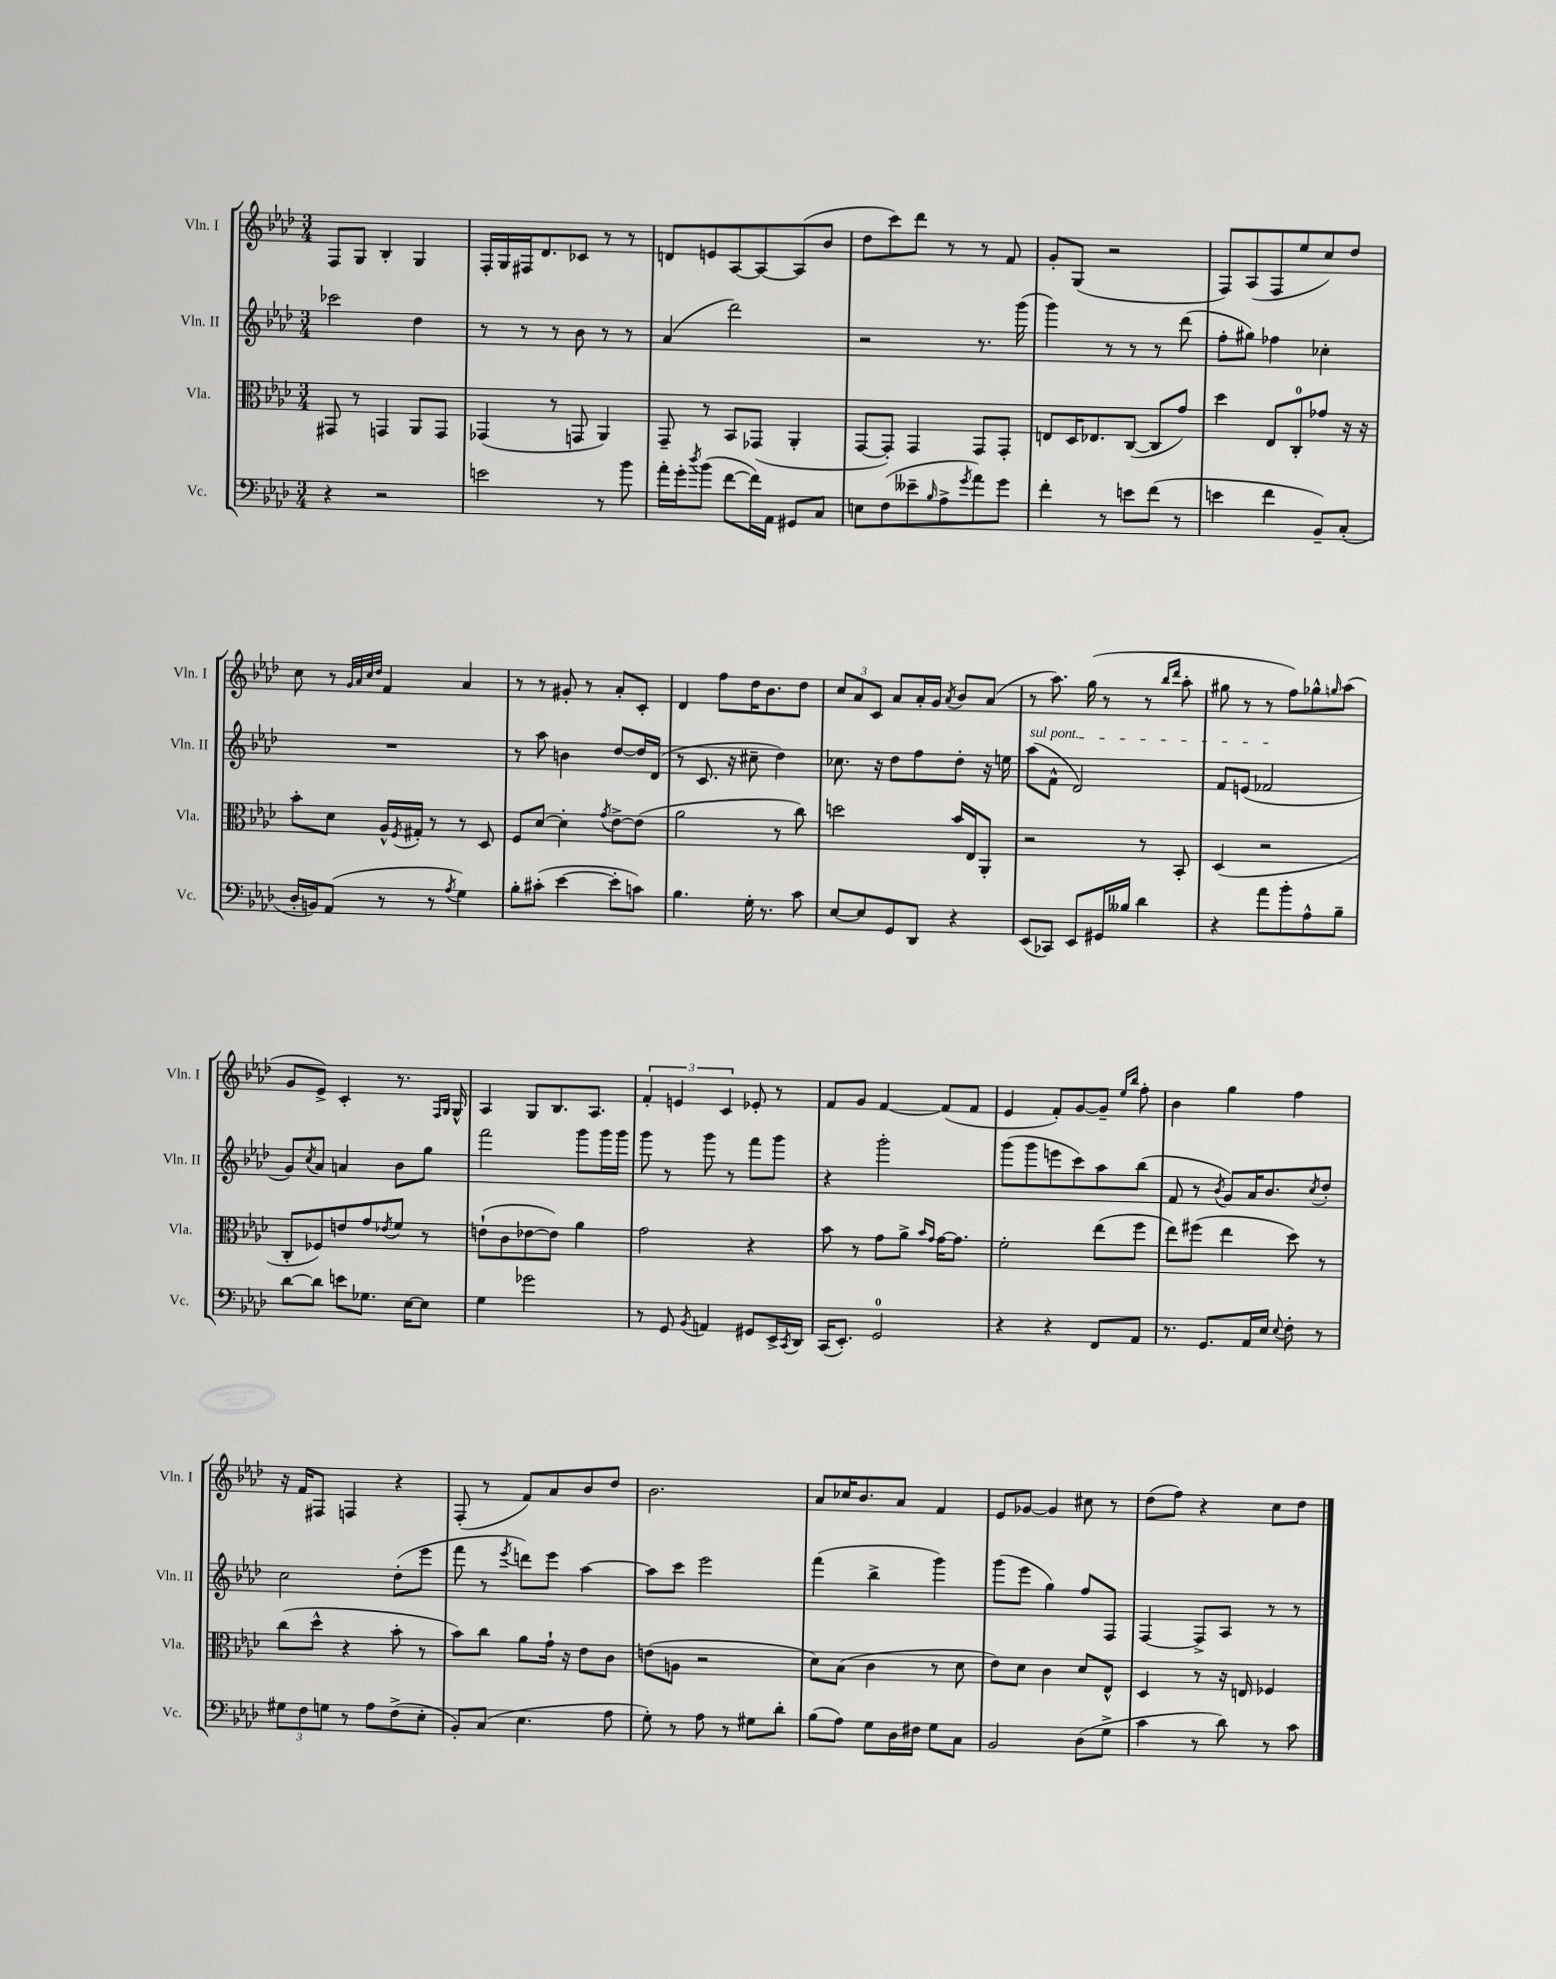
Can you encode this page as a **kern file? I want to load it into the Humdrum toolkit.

**kern	**kern	**kern	**kern
*part4	*part3	*part2	*part1
*staff4	*staff3	*staff2	*staff1
*I"Vc.	*I"Vla.	*I"Vln. II	*I"Vln. I
*I'Vc.	*I'Vla.	*I'Vln. II	*I'Vln. I
*clefF4	*clefC3	*clefG2	*clefG2
*k[b-e-a-d-]	*k[b-e-a-d-]	*k[b-e-a-d-]	*k[b-e-a-d-]
*M3/4	*M3/4	*M3/4	*M3/4
=49	=49	=49	=49
4r	8GG#X/	2ccc-X\	8F/L
.	8r	.	8G/J
2r	4GGn/	.	4B-'/
.	8AA-/L	4dd-\	4G/
.	8GG/J	.	.
=50	=50	=50	=50
2en\	(4GG-X/	8r	16F'/LL
.	.	.	16G/
.	.	8r	16F#X/J
.	.	.	8.d-/
.	8r	8r	.
.	8GGn/	8b-\	8c-X/J
8r	4AA-/)	8r	8r
8b-\	.	8r	8r
=51	=51	=51	=51
16a-'\LL	8GG~/	(4a-/	8dn/L
16g'\J	.	.	.
8qdd-/	.	.	.
(8b-\J	8r	.	8en/
[8f\L	8BB-/L	2ddd-\)	[8A-/
16f\L])	(8GG-X/J	.	8A-/_
16AA-\JJ	.	.	.
8GG#X/L	4AA-'/	.	(8A-/]
8C/J	.	.	8b-/J
=52	=52	=52	=52
8En\L	[8GG/L	2r	8dd-\L
(8F\	8GG'/J])	.	8ccc\)
8e--X~\	4GG/	.	8ddd-\J
16qqB-/	.	.	.
8A-^\	.	.	8r
8qg/	.	.	.
8a-\)	8GG/L	8.r	8r
8g\J	8GG'/J	.	8f/
.	.	(16ggg\	.
=53	=53	=53	=53
4f'\	8En/L	4ggg\)	8g'/L
.	16D-/K	.	(8G/J
.	8.E-X/	.	.
8r	.	8r	2r
8en\L	([8C/J	8r	.
(8f\J	8C/L]	8r	.
8r	8g/J)	(8ddd-\	.
=54	=54	=54	=54
4en\	4dd-\	8ff'\L	8F/L)
.	.	8gg#X\J)	(8A-/
4f\	8E-/L	4ff-X\	8F/
.	8C'/	.	8ee-/
8BB-~/L)	8g-X/J	4cc-X'\	8cc/)
(8C'/J	16r	.	8dd-/J
.	16r	.	.
!!LO:LB:g=z
=55	=55	=55	=55
16D-'/LL	8b-'\L	2.r	8cc\
16BBn/J)	.	.	.
(8AA-/J	8d-\J	.	8r
.	.	.	32qqg/LLL
.	.	.	32qqa-/
.	.	.	32qqcc/
.	.	.	32qqdd-/JJJ
8r	16A-^^/LL	.	4f/
.	8qF/	.	.
.	16G#X'/JJ	.	.
8r	8r	.	.
8qA-/	.	.	.
4G\)	8r	.	4a-/
.	8D-/	.	.
=56	=56	=56	=56
8B-'\L	8F/L	8r	8r
(8c#X'\J	[8d-/J	8aa-\	8r
[4e-\	4d-'\]	4bn\	8g#X'/
.	.	.	8r
.	8qg/	.	.
8e-'\L]	[8e-^\L	[8dd-/L	8a-'/L
8cn\J)	(8e-\J]	16dd-/L]	8c'/J
.	.	(16d-/JJ	.
=57	=57	=57	=57
4.B-\	2a-\	8r	4d-/
.	.	8.c/	.
.	.	.	8ff\L
.	.	16r	.
16G'\	.	8cc#X~\	16dd-\K
8.r	.	.	8.b-\
.	8r	4dd-\)	.
8c\	8cc\)	.	8dd-\J
=58	=58	=58	=58
[8E-/L	2ddn\	8.cc-X\	12cc/L
.	.	.	12a-/
8E-/]	.	.	.
.	.	.	12c/J
.	.	16r	.
8GG/	.	8dd-\L	8a-/L
8DD-/J	.	8ff\	16a-'/L
.	.	.	16g/JJ
.	.	.	8qa-/
4r	16b-/LL	8dd-'\J	8b-/L
.	16E-/J	.	.
.	8AA-'/J	16r	(8a-/J
.	.	16een\	.
=59	=59	=59	=59
!	!	!LO:TX:a:i:t=sul pont.	!
(8EE-/L	2r	(8aa-\L	8r
8CC-X/J)	.	8f^^\J	8.aa-\)
8EE-/L	.	2d-/)	.
.	.	.	(16gg\
16GG#X/L	.	.	8r
16B--X/JJ	.	.	.
4d-\	8r	.	8r
.	.	.	16qqbb-/LL
.	.	.	16qqddd-/JJ
.	8BB-'/	.	8aa-'\
=60	=60	=60	=60
4r	(4D-/	8f/L	8gg#X\
.	.	(8en/J	8r
8a-\L	2r	2f-X/	8r
8b-'\	.	.	8ff\L)
8A-^^\	.	.	8gg-X^^\
.	.	.	16qqggn/
8B-~\J	.	.	(8aa-\J
!!LO:LB:g=z
=61	=61	=61	=61
[8d-\L	8C'/L	8g/L)	8g/L
.	.	8qcc/	.
8d-\J]	8F-X/)	8a-/J	8e-^/J)
8en\L	8en/	4an/	4c'/
8.G-X\J	8g/	.	.
.	8qe-X/	.	.
.	8f/J	8b-\L	8.r
[16E-\KL	.	.	.
8E-\J]	8r	8gg\J	.
.	.	.	16qqF/LL
.	.	.	16qqG/JJ
.	.	.	16G^^/
=62	=62	=62	=62
4G\	(8en`\L	2fff\	4A-/
.	8c\	.	.
2g-X\	[8e-X\	.	8G/L
.	8e-\J])	.	8.B-/
.	4a-\	8ggg\L	.
.	.	.	8.A-/J
.	.	16ggg\L	.
.	.	16ggg\JJ	.
=63	=63	=63	=63
8r	2g\	8ggg\	6f'/
8GG/	.	8r	.
.	.	.	6en/
8qBB-/	.	.	.
4AAn/	.	8ggg\	.
.	.	.	6c/
.	.	8r	.
8GG#X/L	4r	8fff\L	8e-X'/
16EE-^/L	.	8ggg\J	8r
8qCC/	.	.	.
16DD-/JJ	.	.	.
=64	=64	=64	=64
(16CC/KL	8b-\	4r	8f/L
8.EE-'/J)	.	.	.
.	8r	.	8g/J
2GG/	8g\L	2ggg'\	[4f/
.	8a-^\J	.	.
.	16qqb-/LL	.	.
.	16qqg/JJ	.	.
.	[16g\KL	.	(8f/L]
.	8.g\J]	.	.
.	.	.	8f/J
=65	=65	=65	=65
4r	2f'\	(8ggg\L	4e-/
.	.	8ggg\	.
4r	.	8eeen\	8f'/L)
.	.	8ccc\)	[8g/
8FF/L	(8ee-\L	8aa-\	8g~/J]
.	.	.	16qqee-/LL
.	.	.	16qqbb-/JJ
8AA-/J	8ff\J	(8bb-\J	8ff'\
=66	=66	=66	=66
8.r	8ee-\L)	8f/	4b-\
.	(8ff#X\J	8r	.
8.GG/L	.	.	.
.	.	8qb-/	.
.	4ee-\	8g/L)	4gg\
16AA-/L	.	16a-/K	.
16E-/JJ	.	8.b-/	.
8qqE-/	.	.	.
8F'\	8dd-\)	.	4ff\
.	.	8qcc/	.
8r	8r	8dd-'/J	.
!!LO:LB:g=z
=67	=67	=67	=67
12G#X\L	(8cc\L	2cc\	16r
.	.	.	16f/KL
12F\	.	.	.
.	8dd-^^\J	.	8F#X/J
12Gn\J	.	.	.
8r	4r	.	4Fn/
8A-\L	.	.	.
(8F^\	8b-'\	(8dd-'\L	4r
8E-'\J	8r	8eee-\J	.
=68	=68	=68	=68
8BB-'/L)	8b-\L)	8fff\	(8F'/
(8C/J	8cc\J	8r	8r
.	.	8qeee-/	.
4.E-\	8a-\L	8dddn\L)	8f/L)
.	16g`\Jk	8eee-\J	8a-/
.	16r	.	.
.	8e-\L	[4aa-\	8b-/
8A-\	8c\J	.	8dd-/J
=69	=69	=69	=69
8G'\)	(8en\L	8aa-\L]	2.b-\
8r	8An\J	8ccc\J	.
8A-\	2r	2eee-\	.
8r	.	.	.
8G#X\L	.	.	.
8d-'\J	.	.	.
=70	=70	=70	=70
(8B-\L	8d-\L)	(4fff\	8a-/L
8A-\J)	(8B-\J	.	16cc-X/K
.	.	.	8.b-/
8G\L	4c\	4bb-^\	.
16D-\L	.	.	8a-/J
16F#X\JJ	.	.	.
8G\L	8r	4ggg\)	4f/
8C\J	8d-\	.	.
=71	=71	=71	=71
2BB-/	8e-\L)	(8ggg\L	8e-/L
.	8d-\J	8eee-\J	[8g-X/J
.	4c\	4gg\)	4g-/]
(8D-\L	8d-/L	8ff/L	8cc#X\
8G^\J	8E-^^/J	8F/J	8r
=72	=72	=72	=72
4c\	4D-/	[4F/	(8dd-\L
.	.	.	8ff\J)
8r	8r	8F^/L]	4r
8d-\)	16r	8A-/J	.
.	16En/	.	.
8r	4F-X/	8r	8cc\L
8c\	.	8r	8dd-\J
==	==	==	==
*-	*-	*-	*-
